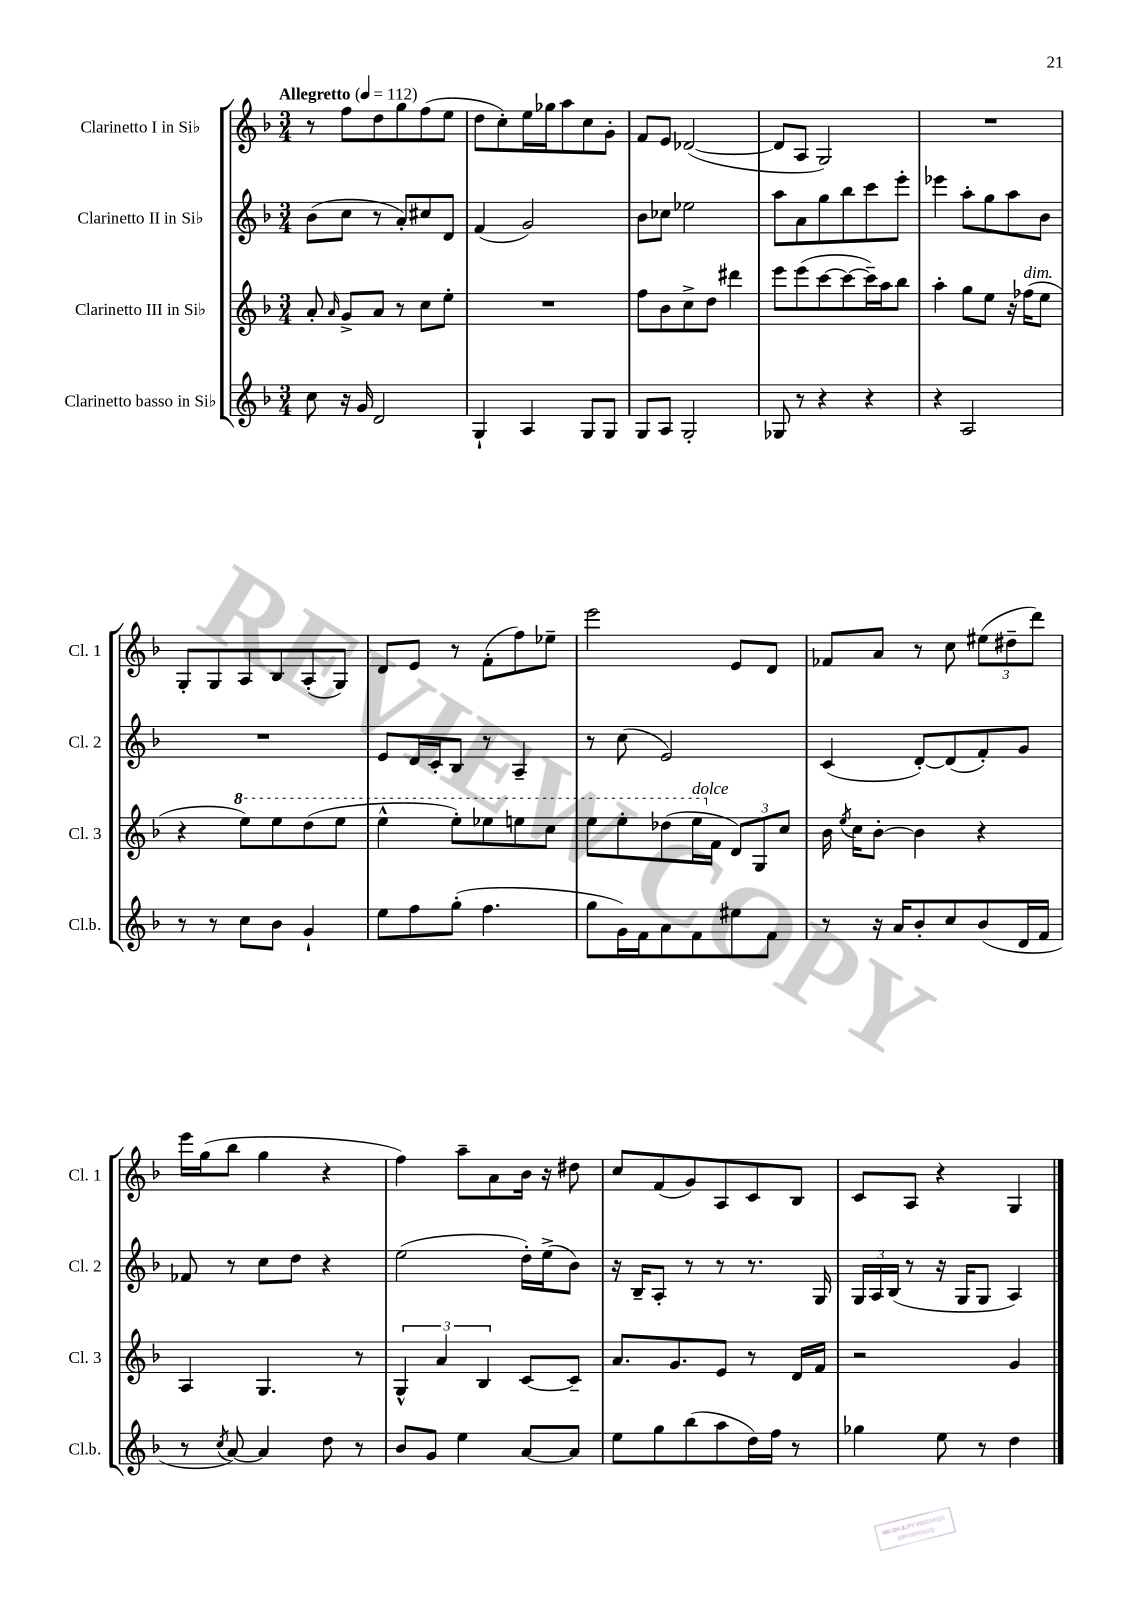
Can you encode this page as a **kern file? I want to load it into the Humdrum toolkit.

**kern	**kern	**kern	**kern
*part4	*part3	*part2	*part1
*staff4	*staff3	*staff2	*staff1
*I"Clarinetto basso in Si♭	*I"Clarinetto III in Si♭	*I"Clarinetto II in Si♭	*I"Clarinetto I in Si♭
*I'Cl.b.	*I'Cl. 3	*I'Cl. 2	*I'Cl. 1
*clefG2	*clefG2	*clefG2	*clefG2
*k[b-]	*k[b-]	*k[b-]	*k[b-]
*M3/4	*M3/4	*M3/4	*M3/4
*MM112	*MM112	*MM112	*MM112
=1	=1	=1	=1
!	!	!	!LO:TX:a:B:t=Allegretto
8cc\	8a'/	(8b-\L	8r
.	16qqa/	.	.
16r	8g^/L	8cc\J	8ff\L
16g/	.	.	.
2d/	8a/J	8r	8dd\
.	8r	8a'/L)	8gg\
.	8cc\L	8cc#X/	(8ff\
.	8ee'\J	8d/J	8ee\J
=2	=2	=2	=2
4G`/	2.r	(4f/	8dd\L
.	.	.	8cc'\)
4A/	.	2g/)	16ee\L
.	.	.	16gg-X\J
.	.	.	8aa\
8G/L	.	.	8cc\
8G/J	.	.	8g'\J
=3	=3	=3	=3
8G/L	8ff\L	8b-\L	8f/L
8A/J	8b-\	8cc-X\J	8e/J
2G'/	8cc^\	2ee-X\	([2d-X/
.	8dd\J	.	.
.	4ddd#X\	.	.
=4	=4	=4	=4
8G-X/	8eee\L	8aa\L	8d-/L]
8r	(8eee\	8a\	8A/J
4r	[8ccc\	8gg\	2G/)
.	8ccc\_	8bb-\	.
4r	16ccc~\L])	8ccc\	.
.	16aa\J	.	.
.	8bb-\J	8eee'\J	.
=5	=5	=5	=5
4r	4aa'\	4eee-X\	2.r
2A/	8gg\L	8aa'\L	.
.	8ee\J	8gg\	.
.	16r	8aa\	.
!	!LO:TX:a:i:t=dim.	!	!
.	(16ff-X\KL	.	.
.	8ee\J	8b-\J	.
!!LO:LB:g=z
=6	=6	=6	=6
8r	4r	2.r	8G'/L
8r	.	.	8G/
*	*8va	*	*
8cc\L	8eee\L)	.	8A/
8b-\J	8eee\	.	8B-/
4g`/	(8ddd\	.	(8A'/
.	8eee\J	.	8G/J)
=7	=7	=7	=7
8ee\L	4eee^^\	8e/L	8d/L
8ff\	.	16d/L	8e/J
.	.	16c'/J	.
(8gg'\J	8eee'\L)	8B-/J	8r
4.ff\	8eee-X\	8r	(8f'\L
.	8eeen\	4A~/	8ff\)
.	8ccc\J	.	8ee-X~\J
=8	=8	=8	=8
8gg\L	8eee\L	8r	2eee\
16g\L)	8eee'\	(8cc\	.
16f\J	.	.	.
8a\	(8ddd-X\	2e/)	.
!	!LO:TX:a:i:t=dolce	!	!
8f\	16eee\L	.	.
*	*X8va	*	*
.	16f\JJ	.	.
8ee#X\	12d/L)	.	8e/L
.	12G/	.	.
8f\J	.	.	8d/J
.	12cc/J	.	.
=9	=9	=9	=9
8r	16b-\	(4c/	8f-X/L
.	8qee/	.	.
.	16cc\KL	.	.
16r	[8b-'\J	.	8a/J
16a/KL	.	.	.
8b-'/	4b-\]	[8d'/L)	8r
8cc/	.	(8d/]	8cc\
(8b-/	4r	8f'/)	(12ee#X\L
.	.	.	12dd#X~\
16d/L	.	8g/J	.
.	.	.	12ddd\J)
16f/JJ	.	.	.
!!LO:LB:g=z
=10	=10	=10	=10
8r	4A/	8f-X/	16eee\LL
.	.	.	(16gg\J
8qcc/	.	.	.
[8a/)	.	8r	8bb-\J
4a/]	4.G/	8cc\L	4gg\
.	.	8dd\J	.
8dd\	.	4r	4r
8r	8r	.	.
=11	=11	=11	=11
8b-/L	6G^^/	(2ee\	4ff\)
8g/J	.	.	.
.	6a/	.	.
4ee\	.	.	8aa~\L
.	6B-/	.	.
.	.	.	8a\
[8a/L	[8c/L	16dd'\LL)	16b-\Jk
.	.	(16ee^\J	16r
8a/J]	8c~/J]	8b-\J)	8dd#X\
=12	=12	=12	=12
8ee\L	8.a/L	16r	8cc/L
.	.	16B-~/KL	.
8gg\	.	8A'/J	(8f/
.	8.g/	.	.
(8bb-\	.	8r	8g/)
8aa\	8e/J	8r	8A/
16dd\L)	8r	8.r	8c/
16ff\JJ	.	.	.
8r	16d/LL	.	8B-/J
.	16f/JJ	16G/	.
=13	=13	=13	=13
4gg-X\	2r	24G/LL	8c/L
.	.	24A/	.
.	.	(24B-/JJ	.
.	.	8r	8A/J
8ee\	.	16r	4r
.	.	16G/KL	.
8r	.	8G/J	.
4dd\	4g/	4A/)	4G/
==	==	==	==
*-	*-	*-	*-
